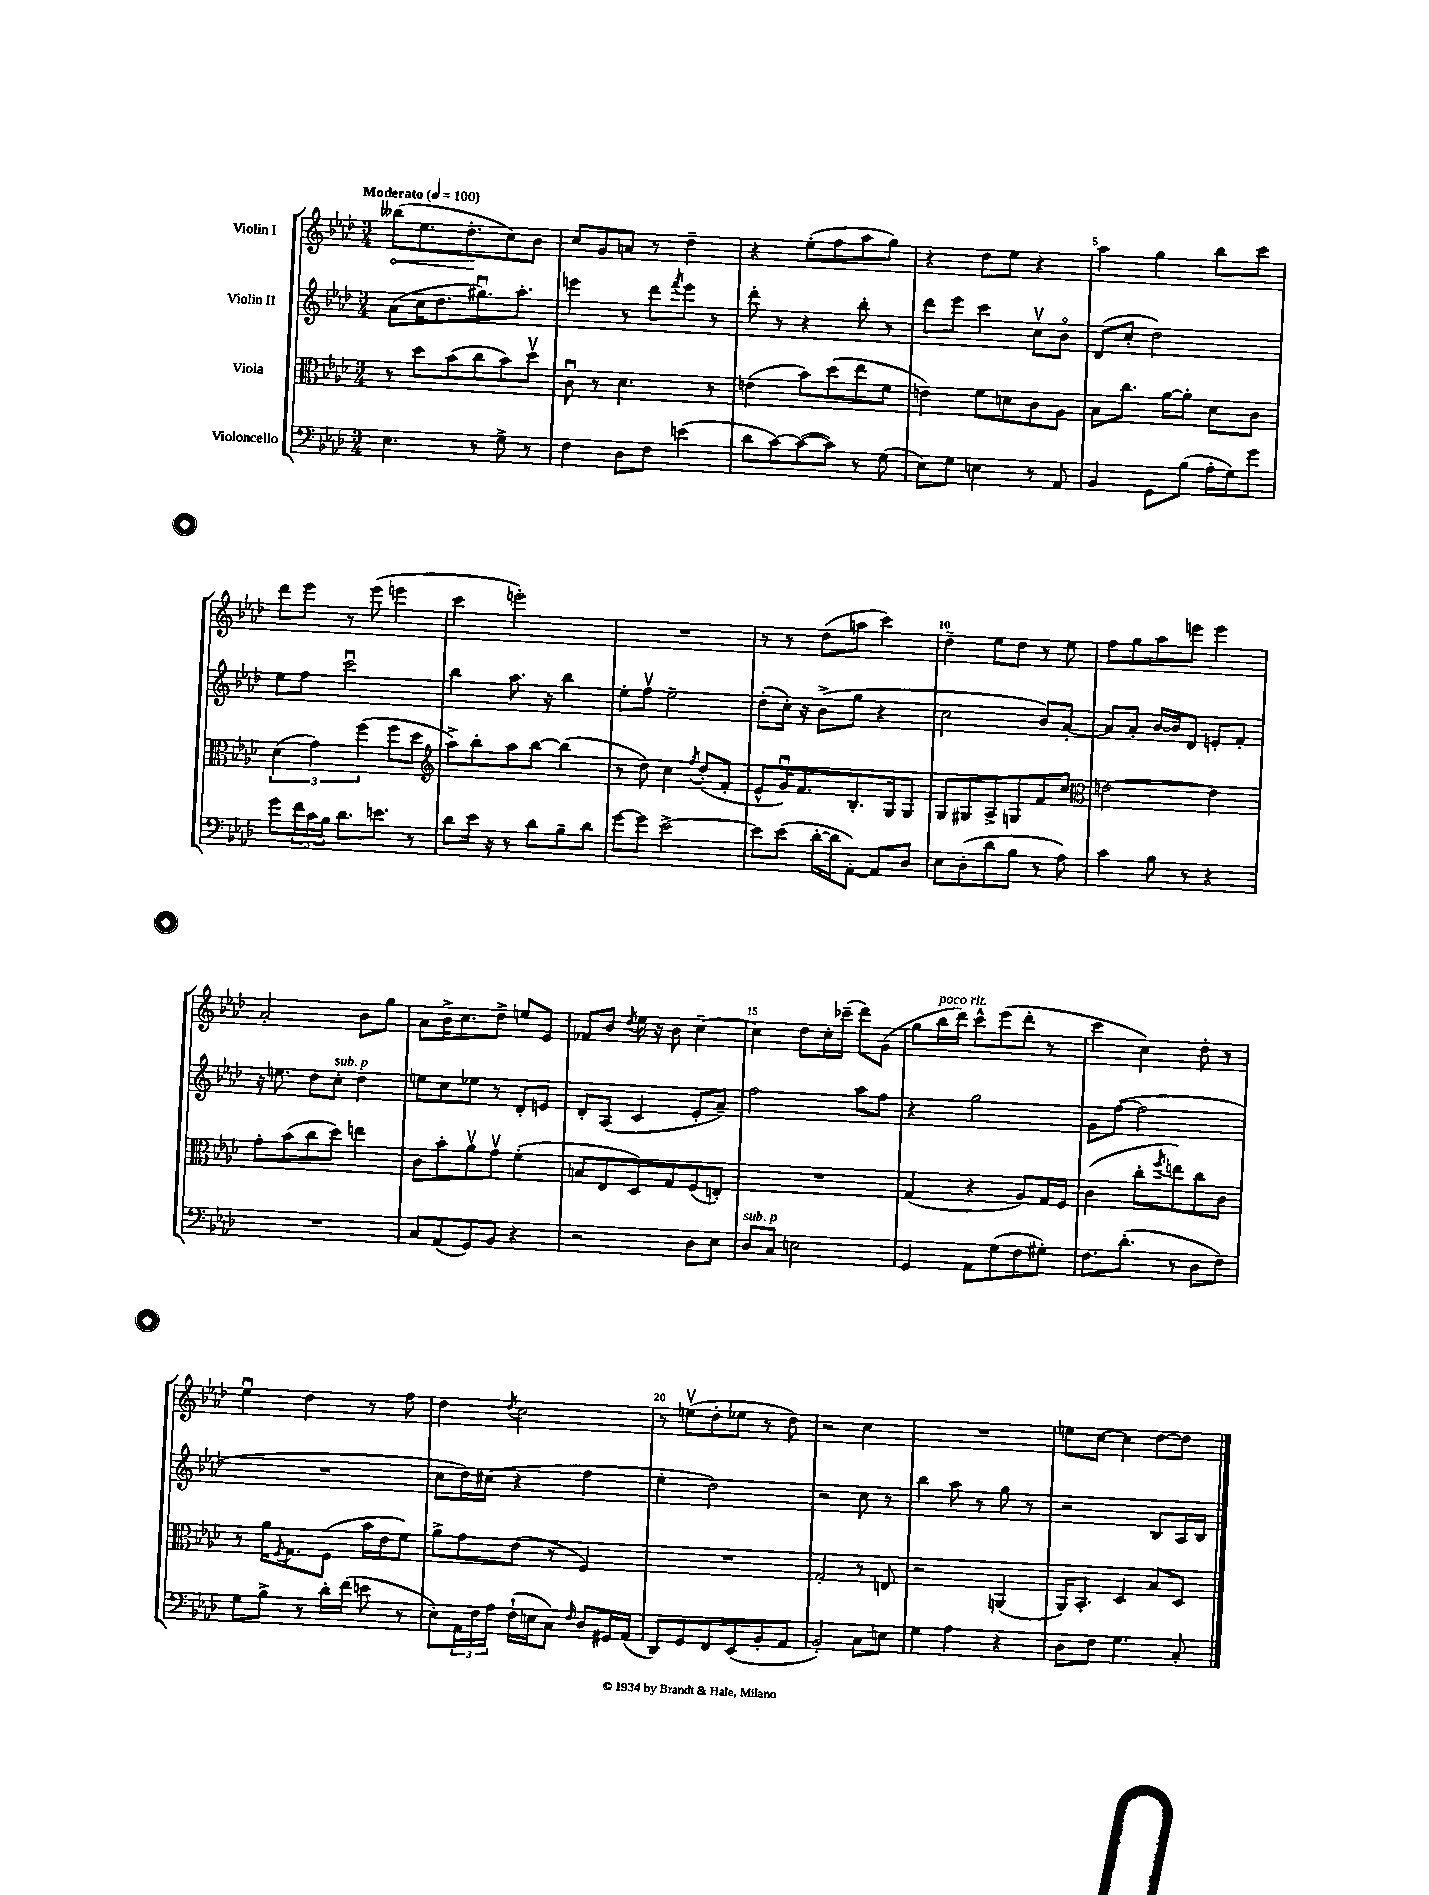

**kern	**kern	**kern	**kern
*staff4	*staff3	*staff2	*staff1
*clefF4	*clefC3	*clefG2	*clefG2
*k[b-e-a-d-]	*k[b-e-a-d-]	*k[b-e-a-d-]	*k[b-e-a-d-]
*M3/4	*M3/4	*M3/4	*M3/4
*MM100	*MM100	*MM100	*MM100
4.E-\	8r	(8a-\L	(8bb--\L
.	8dd-\L	16cc\K	8.ee-\
.	.	8.dd-\	.
.	(8b-\	.	.
.	.	.	8.dd-'\
8r	8cc\	8.gg#u\)	.
8G^\	8b-\)	.	8cc\)
.	.	8.aa-'\J	.
8r	8dd-v\J	.	8b-\J
=	=	=	=
4F\	8cu\	4eee\	8cc/L
.	8r	.	8g/
8D-\L	4.d-\	8r	8a/J
8F\J	.	8ddd-\L	8r
.	.	8qfff/	.
(4e\	.	8eee\J	4dd-~\
.	8r	8r	.
=	=	=	=
8d-\L	(4e\	8ddd-'\	4r
[8c\)	.	8r	.
(8c\_	8b-\L)	4r	(8ee-'\L
8c\]J)	(8dd-\	.	8ff\
8r	8ee-\	8bb-'\	8aa-\
(8G\	8f\J	8r	8gg\J)
=	=	=	=
8E-\L)	4e\)	8ddd-\L	4r
8G\J	.	8eee-\J	.
4E\	8f\L	4ccc\	8dd-\L
.	8d\	.	8ee-\J
8r	8c\	8ccv\L	4r
8AA-/	8A-\J	8b-o\J	.
=	=	=	=
4BB-/	8B-\L	(8d-/L	4aa-\
.	8.cc\J	8cc'/J	.
8GG\L	.	2dd-\)	4gg\
.	[16a-\LK	.	.
(8B-\J	8a-'\]J	.	.
16A-'\LL	8d-\L	.	8bb-\L
16G\J)	.	.	.
8g\J	8c\J	.	8ccc\J
=	=	=	=
8g\L	(6d-\	8ee-\L	8ddd-\L
24f\L	.	8ff\J	8eee-\J
24c\	6g\)	.	.
24B-\JJ	.	.	.
8.d-\L	.	2cccu\	8r
.	(6ff\	.	.
.	.	.	(8eee-\
8.e\J	.	.	.
.	8ff\L	.	4eee\
8r	8dd-\J	.	.
=	=	=	=
*	*clefG2	*	*
8d-\L	8aa-^\L)	4bb-\	4ccc\
16e-\Jk	8bb-'\	.	.
16r	.	.	.
8r	8aa-\	8.aa-\	2eee'\)
8d-\L	[8bb-\J	.	.
.	.	16r	.
8B-~\	(4bb-\]	4bb-\	.
8d-\J	.	.	.
=	=	=	=
[8g\L	8r	8ee-'\L	2.r
8g\]J	8dd-\)	8ffv\J	.
[2e-^\	4cc\	2ee-~\	.
.	8qff/	.	.
.	(8dd-'/L	.	.
.	8f'/J	.	.
=	=	=	=
8e-\]L	8e-^^/L	(8dd-'\L	8r
(8e-\J	16gu/K)	16cc'\Jk)	8r
.	8.f/	16r	.
[16d-'\LL	.	(8b-^\L	(8dd-\L
16d-\]J	.	.	.
[8AA-'\J)	8.B-'/	8gg\J	8aa\J
8AA-/]L	.	4r	4ccc\)
.	16G/k	.	.
8D-/J	8G/J	.	.
=	=	=	=
8E-\L	8G/L	2cc\	4dd-~\
(8D-'\	8G#/	.	.
8d-\	8A-^/	.	8ee-\L
8B-\J	8G/	.	8dd-\J
8r	8f/	8b-/L)	8r
8A-\)	8cc/J	[8a-'/J	8ee-\
=	=	=	=
*	*clefC3	*	*
4c\	[2e\	8a-/]L	8ff\L
.	.	8a-'/J	8gg\
8B-\	.	[16b-/LL	8aa-\
.	.	16b-/]J	.
8r	.	8d-/J	8eee\J
4r	4e\]	8e'/L	4eee\
.	.	8f'/J	.
=	=	=	=
2.r	8g'\L	16r	2a-'/
.	.	8.ee\	.
.	(8b-\	.	.
.	8cc\	8dd-\L	.
.	8dd-\J)	8cc'\J	.
.	4ee\	4dd-\	8b-\L
.	.	.	8gg\J
=	=	=	=
8C/L	8c\L	8ee\L	8a-\L
(8AA-/	8b-'\	8cc\	16b-^\K
.	.	.	8.cc\
8GG/)	8a-v\	8ee-\J	.
8BB-/J	8gv\J	8r	8dd-^\J
4r	(4f'\	8d-'/L	8ee/L
.	.	8e/J	8e-/J
=	=	=	=
2r	8B/L	8d-'/L	8f-/L
.	8E-/	(8A-/J	8b-/J
.	.	.	8qdd-/
.	8D-/)	4c/	16ee-\
.	.	.	16r
.	8G/	.	8b-\
8D-\L	(8F/	8e-'/L	[4cc~\
8E-\J	8E'/J)	8a-~/J)	.
=	=	=	=
8D-/L	2.r	2ff\	4cc\]
8C/J	.	.	.
2E\	.	.	8dd-\L
.	.	.	16cc'\L
.	.	.	(16ccc-~\JJ
.	.	8aa-\L	8ddd-\L)
.	.	8ff\J	(8g\J
=	=	=	=
4GG/	(4G/	4r	8gg\L
.	.	.	16bb-\L
.	.	.	16ddd-\JJ)
8AA-\L	4r	2gg\	8ccc^^\L
(8G\	.	.	(8eee-\
8F\	8A-/L)	.	8ddd-'\J
8G#'\J)	16G/L	.	8r
.	16F/JJ	.	.
=	=	=	=
8.F\L	(4c\	8g\L	4ccc\
.	.	([8ff\J	.
(8.d-'\J	.	.	.
.	8cc'\L	2ff\]	4cc\)
.	8qff/	.	.
8r	8ee\)	.	.
8D-\L	8cc\	.	8dd-'\
8F\J)	8c\J	.	8r
=	=	=	=
8G\L	8r	2.r	4ee-u\
8B-^\J	16a-\LK	.	.
.	8qF/	.	.
.	8.G\	.	.
8r	.	.	4dd-\
16d-'\LL	(8F\J	.	.
(16f\JJ	.	.	.
8e\	16b-\LL	.	8r
.	16e-\J	.	.
8r	8f\J)	.	8ff\
=	=	=	=
8E-'\L)	8a-^\L	8cc\L	4dd-\
24AA-\L	8g\	16dd-\L)	.
24F\	.	.	.
.	.	(16cc#\JJ	.
24A-\JJ	.	.	.
.	.	.	8qdd-/
(16F`\LL	(8e-\J	4r	2cc\
16E\J	.	.	.
8C\J)	8r	.	.
16qqF/	.	.	.
8D-/L	4F/)	4ff\	.
16GG#/L	.	.	.
(16AA-/JJ	.	.	.
=	=	=	=
8DD-/L)	2.r	4ee-'\	8r
8GG/	.	.	(8eev\L
8FF/	.	2dd-\)	8dd-'\
(8EE-/	.	.	8ee-\J
8BB-'/	.	.	8r
8AA-/J	.	.	8dd-\)
=	=	=	=
2BB-'/)	2G'/	2r	2r
8C\L	8r	8cc\	4cc\
8E\J	8E/	8r	.
=	=	=	=
4G\	2r	4bb-\	2.r
4A-\	.	8aa-\	.
.	.	8r	.
4r	(4AA/	8gg\	.
.	.	8r	.
=	=	=	=
8D-\L	16AA-/LK)	2r	8ee\L
.	8.BB-'/J	.	.
8F\J	.	.	[8cc\J
4.G\	4D-/	.	4cc\]
.	8B-/L	8B-/L	[8dd-\L
8C'/	8D-/J	16A-/L	8dd-\]J
.	.	16B-/JJ	.
==	==	==	==
*-	*-	*-	*-
